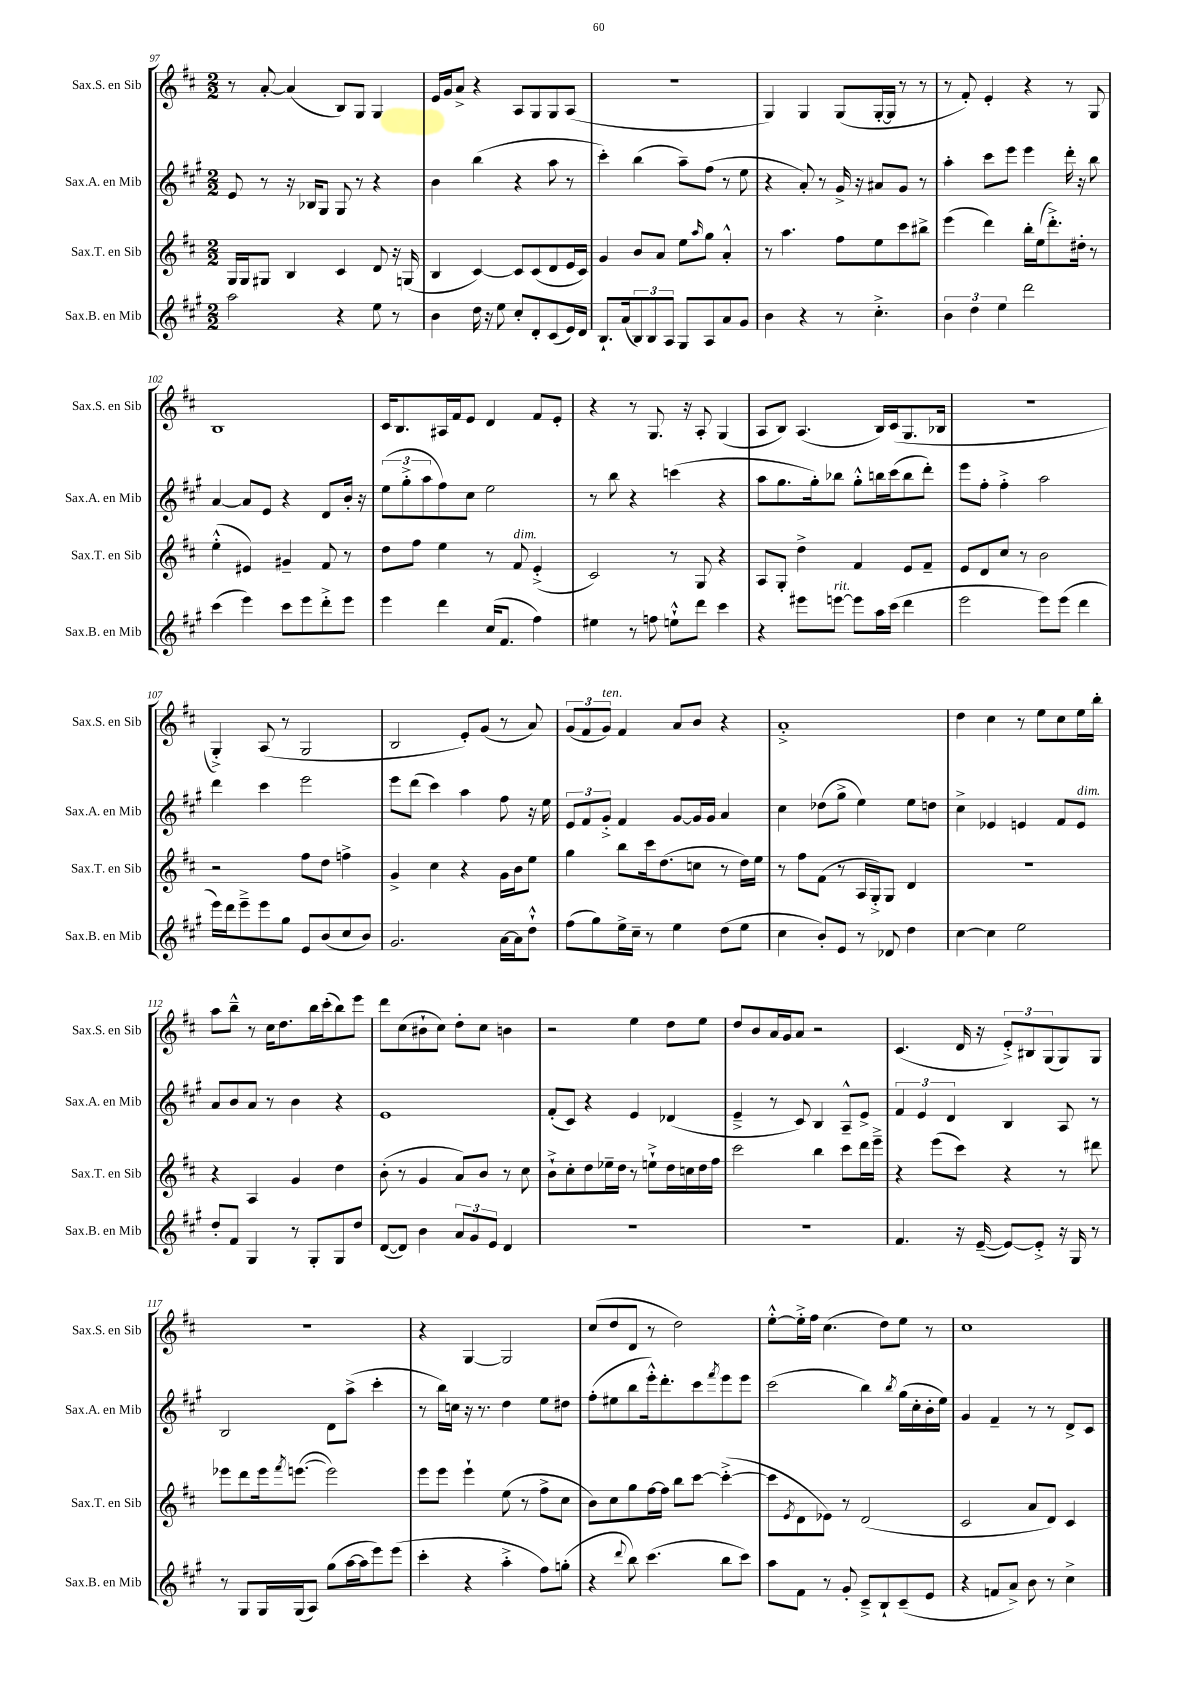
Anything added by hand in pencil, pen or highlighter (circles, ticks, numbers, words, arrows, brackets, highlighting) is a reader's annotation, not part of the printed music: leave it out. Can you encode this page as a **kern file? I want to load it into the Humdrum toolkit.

**kern	**kern	**kern	**kern
*staff4	*staff3	*staff2	*staff1
*clefG2	*clefG2	*clefG2	*clefG2
*k[f#c#g#]	*k[f#c#]	*k[f#c#g#]	*k[f#c#]
*M2/2	*M2/2	*M2/2	*M2/2
2aa\	16G/LL	8e/	8r
.	16G/J	.	.
.	8G#/J	8r	[8a'/
.	4B/	16r	(4a/]
.	.	16B-/LK	.
.	.	8G#/J	.
4r	4c#/	8G#/	8B/L)
.	.	8r	8G/J
8ee\	8d/	4r	4G/
8r	16r	.	.
.	(16G/	.	.
=	=	=	=
4b\	4B/	4b\	16e/LL
.	.	.	16g/J
.	.	.	8a^/J
16dd\	[4c#/)	(4bb\	4r
16r	.	.	.
8ee\	.	.	.
8cc#'/L	8c#/]L	4r	8A/L
8d'/	(8c#/	.	8G/
(8c#/	8d/	8aa\	8G/
16e/L)	16e/L	8r	(8A/J
16d/JJ	16c#/JJ)	.	.
=	=	=	=
8.B`/L	4g/	4ccc#'\)	1r
(16a/k	.	.	.
12B/)	8b/L	(4bb\	.
12B/	.	.	.
.	8a/J	.	.
12A/J	.	.	.
8G#/L	8ee\L	8aa~\L)	.
.	16qqaa/	.	.
8A/	8gg\J	(8ff#\J	.
8a/	4a'^^/	8r	.
8g#/J	.	8ee\	.
=	=	=	=
4b\	8r	4r	4G/)
.	4.aa\	.	.
4r	.	8a'/)	4G/
.	.	8r	.
8r	8ff#\L	16g#^/	(8G/L
.	.	16r	.
4.cc#'^\	8ee\	8a#/L	[16G'/L
.	.	.	16G/]JJ
.	8ccc#\	8g#/J	8r
.	8bb#^\J	8r	8r
=	=	=	=
6b\	(4eee\	4aa'\	8r
.	.	.	8f#'/)
6dd\	.	.	.
.	4ddd\)	8ccc#\L	4e'/
6ee\	.	.	.
.	.	8eee\J	.
2ddd\	16bb'\LL	4eee\	4r
.	(16ee\J	.	.
.	8.ddd'^\)	.	.
.	.	16ddd'\	8r
.	16dd#'\Jk	16r	.
.	8r	8bb\	8G/
=	=	=	=
(4ccc#\	(4ee'^^\	[4a/	1B
4eee\)	4e#/)	8a/]L	.
.	.	8e/J	.
8ccc#\L	4g#~/	4r	.
8eee\	.	.	.
8ddd'^\	8f#/	8d/L	.
8eee\J	8r	16b'/Jk	.
.	.	16r	.
=	=	=	=
4eee\	8dd\L	(12ee\L	16c#/LK
.	.	.	8.B/
.	.	12gg#'^\	.
.	8ff#\J	.	.
.	.	12aa\	.
4ddd\	4ee\	8ff#\)	16A#/L
.	.	.	16f#/J
.	.	8cc#\J	8e/J
(16cc#/LK	8r	2ee\	4d/
8.f#/J	.	.	.
.	8f#/	.	.
4ff#\)	(4e'^/	.	8f#/L
.	.	.	8e'/J
=	=	=	=
4ee#\	2c#/)	8r	4r
.	.	8bb\	.
8r	.	4r	8r
8ff\	.	.	8.G/
8ee`^^\L	8r	(4ccc\	.
.	.	.	16r
8ddd\J	8G/	.	8A'/
4ccc#\	4r	4r	(4G/
=	=	=	=
4r	8A/L	8aa\L	8A/L
.	8G'/J	8.gg#\	8B/J)
8eee#\L	4dd^\	.	(4.A/
.	.	16gg#'\k)	.
[8eee\J	.	8bb-\J	.
8eee\]L	4f#/	8gg#'^^\L	.
16aa\L	.	16bb\L	16B/LL)
(16ccc#\JJ	.	(16ccc#\J	(16c#/J
4ddd\	8e/L	8bb\	8.G/
.	8f#~/J	8ddd'\J)	.
.	.	.	16B-/Jk
=	=	=	=
2eee\	8e/L	8eee\L	1r
.	8d/	8ff#'\J	.
.	8cc#/J	4ff#'^\	.
.	8r	.	.
8eee\L)	2b\	2aa\	.
(8eee\J	.	.	.
4ddd\	.	.	.
=	=	=	=
16eee\LL)	2r	4ddd\	4G'^/)
16ddd\J	.	.	.
8eee~^\	.	.	.
8eee\	.	4ccc#\	(8A/
8gg#\J	.	.	8r
8e/L	8ff#\L	2eee\	2G/
(8b/	8dd\J	.	.
8cc#/	4ff^\	.	.
8b/J)	.	.	.
=	=	=	=
2.g#/	4g^/	8eee\L	2B/
.	.	(8ddd\J	.
.	4cc#\	4ccc#\)	.
.	4r	4aa\	8e'/L)
.	.	.	(8g/J
[16a\LL	16g\LL	8ff#\	8r
16a\]J	16b\J	.	.
8dd`^^\J	8ee\J	16r	8a/)
.	.	16ee\	.
=	=	=	=
(8ff#\L	4gg\	12e/L	(12g/L
.	.	12f#/	12f#/
8gg#\)	.	.	.
.	.	12g#'^/J	12g/J)
16ee^\L	8bb\L	4f#/	4f#/
16cc#~\JJ	.	.	.
8r	16ccc#\k	.	.
.	(8.dd\	.	.
4ee\	.	[8g#/L	8a/L
.	8cc\J	16g#/]L	8b/J
.	.	16g#/JJ	.
(8dd\L	8r	4a/	4r
8ee\J	16dd\LL)	.	.
.	16ee\JJ	.	.
=	=	=	=
4cc#\	8r	4cc#\	1a'^
.	8ff#\L	.	.
8b'/L)	(8f#\J	(8dd-\L	.
8e/J	8r	8gg#^\J	.
8r	16A/LL	4ee\)	.
.	16G'^/J)	.	.
8d-/	8G/J	.	.
4dd\	4d/	8ee\L	.
.	.	8dd\J	.
=	=	=	=
[4cc#\	1r	4cc#^\	4dd\
4cc#\]	.	4e-/	4cc#\
2ee\	.	4e/	8r
.	.	.	8ee\L
.	.	8f#/L	8cc#\
.	.	8e/J	16ee\L
.	.	.	16bb'\JJ
=	=	=	=
8dd'/L	4r	8a/L	8aa\L
8f#/J	.	8b/	8bb~^^\J
4G#/	4A/	8a/J	8r
.	.	8r	16cc#\LK
.	.	.	8.dd\
8r	4g/	4b\	.
8G#'/L	.	.	16bb\L
.	.	.	(16ccc#'\J
8G#/	4dd\	4r	8bb\)
8dd/J	.	.	8eee\J
=	=	=	=
([8d/L	(8b'\	1e	8ddd\L
8d/]J)	8r	.	(8cc#\
4b\	4g/	.	8b#`\
.	.	.	8cc#\J)
12a/L	8a/L)	.	8dd'\L
12g#/	.	.	.
.	8b/J	.	8cc#\J
12e/J	.	.	.
4d/	8r	.	4b\
.	8cc#\	.	.
=	=	=	=
1r	8b`^\L	(8f#'/L	2r
.	8cc#'\	8c#/J)	.
.	8dd\	4r	.
.	16ee-~\L	.	.
.	16dd\JJ	.	.
.	8r	4e/	4ee\
.	8ee`^\L	.	.
.	16dd\L	(4d-/	8dd\L
.	16cc\	.	.
.	16dd\	.	8ee\J
.	16ff#\JJ	.	.
=	=	=	=
1r	2ccc#\	4e~^/	8dd/L
.	.	.	8b/
.	.	8r	16a/L
.	.	.	16g/J
.	.	8c#/)	8a/J
.	4bb\	4B/	2r
.	8ccc#\L	8A~^^/L	.
.	16ddd\L	8e^/J	.
.	16eee~^\JJ	.	.
=	=	=	=
4.f#/	4r	6f#/	(4.c#/
.	.	6e/	.
.	(8eee\L	.	.
.	.	6d/	.
16r	8ccc#\J)	.	16d/
([16e~/	.	.	16r
8e/_L)	4r	4B/	12e'^/L)
.	.	.	12B#/
8e'^/]J	.	.	.
.	.	.	(12G/
16r	8r	8A/	8G/)
16G#/	.	.	.
8r	8ddd#\	8r	8G/J
=	=	=	=
8r	8eee-\L	2B/	1r
8G#/L	8ddd\	.	.
16G#/L	16eee-\k	.	.
.	8qfff#/	.	.
(16G#/J	([8.eee\J	.	.
8A/J)	.	.	.
(8gg#\L	2eee\])	8d\L	.
[16aa\L	.	(8aa^\J	.
16aa\]J	.	.	.
8eee\)	.	4ccc#'\	.
(8eee\J	.	.	.
=	=	=	=
4ccc#'\	8eee\L	8r	4r
.	8eee\J	16bb\LL)	.
.	.	16cc\JJ	.
4r	4eee`\	16r	[4G/
.	.	8.r	.
4aa'^\	(8ee\	4dd\	2G/]
.	8r	.	.
8ff#\L)	8ff#^\L	8ee\L	.
(8gg'\J	8cc#\J	8dd#\J	.
=	=	=	=
4r	8b\L)	(8ff#'\L	(8cc#/L
.	8cc#\	8ee#\	8dd/
8qqddd/	.	.	.
8bb\)	8gg\	8bb\	8d/J
(4.ccc#\	[16ff#\L	16eee'^^\k)	8r
.	16ff#\]JJ	8.ddd'\	.
.	8bb\L	.	2dd\)
.	[8ccc#\J	8ccc#\	.
.	.	8qfff#/	.
8bb\L	(4ccc#'^\_	8eee\	.
8ccc#\J)	.	8eee\J	.
=	=	=	=
8aa\L	8ccc#\]L	(2ccc#\	[8ee'^^\L
.	8qe/	.	.
8f#\J	8d\	.	16ee'^\]L
.	.	.	16ff#\JJ
8r	8e-\J)	.	(4.cc#\
8g#'/	8r	.	.
8c#~^/L	(2d/	4bb\)	.
8B`/	.	.	8dd\L)
.	.	8qbb/	.
(8c#~/	.	(16gg#\LL	8ee\J
.	.	16cc#'\	.
8e/J	.	16b'\	8r
.	.	16ee\JJ)	.
=	=	=	=
4r	2c#/	4g#/	1cc#
8f/L	.	4f#~/	.
8a^/J)	.	.	.
8b\	8a/L	8r	.
8r	8d/J)	8r	.
4cc#^\	4c#/	8d^/L	.
.	.	8c#/J	.
==	==	==	==
*-	*-	*-	*-
